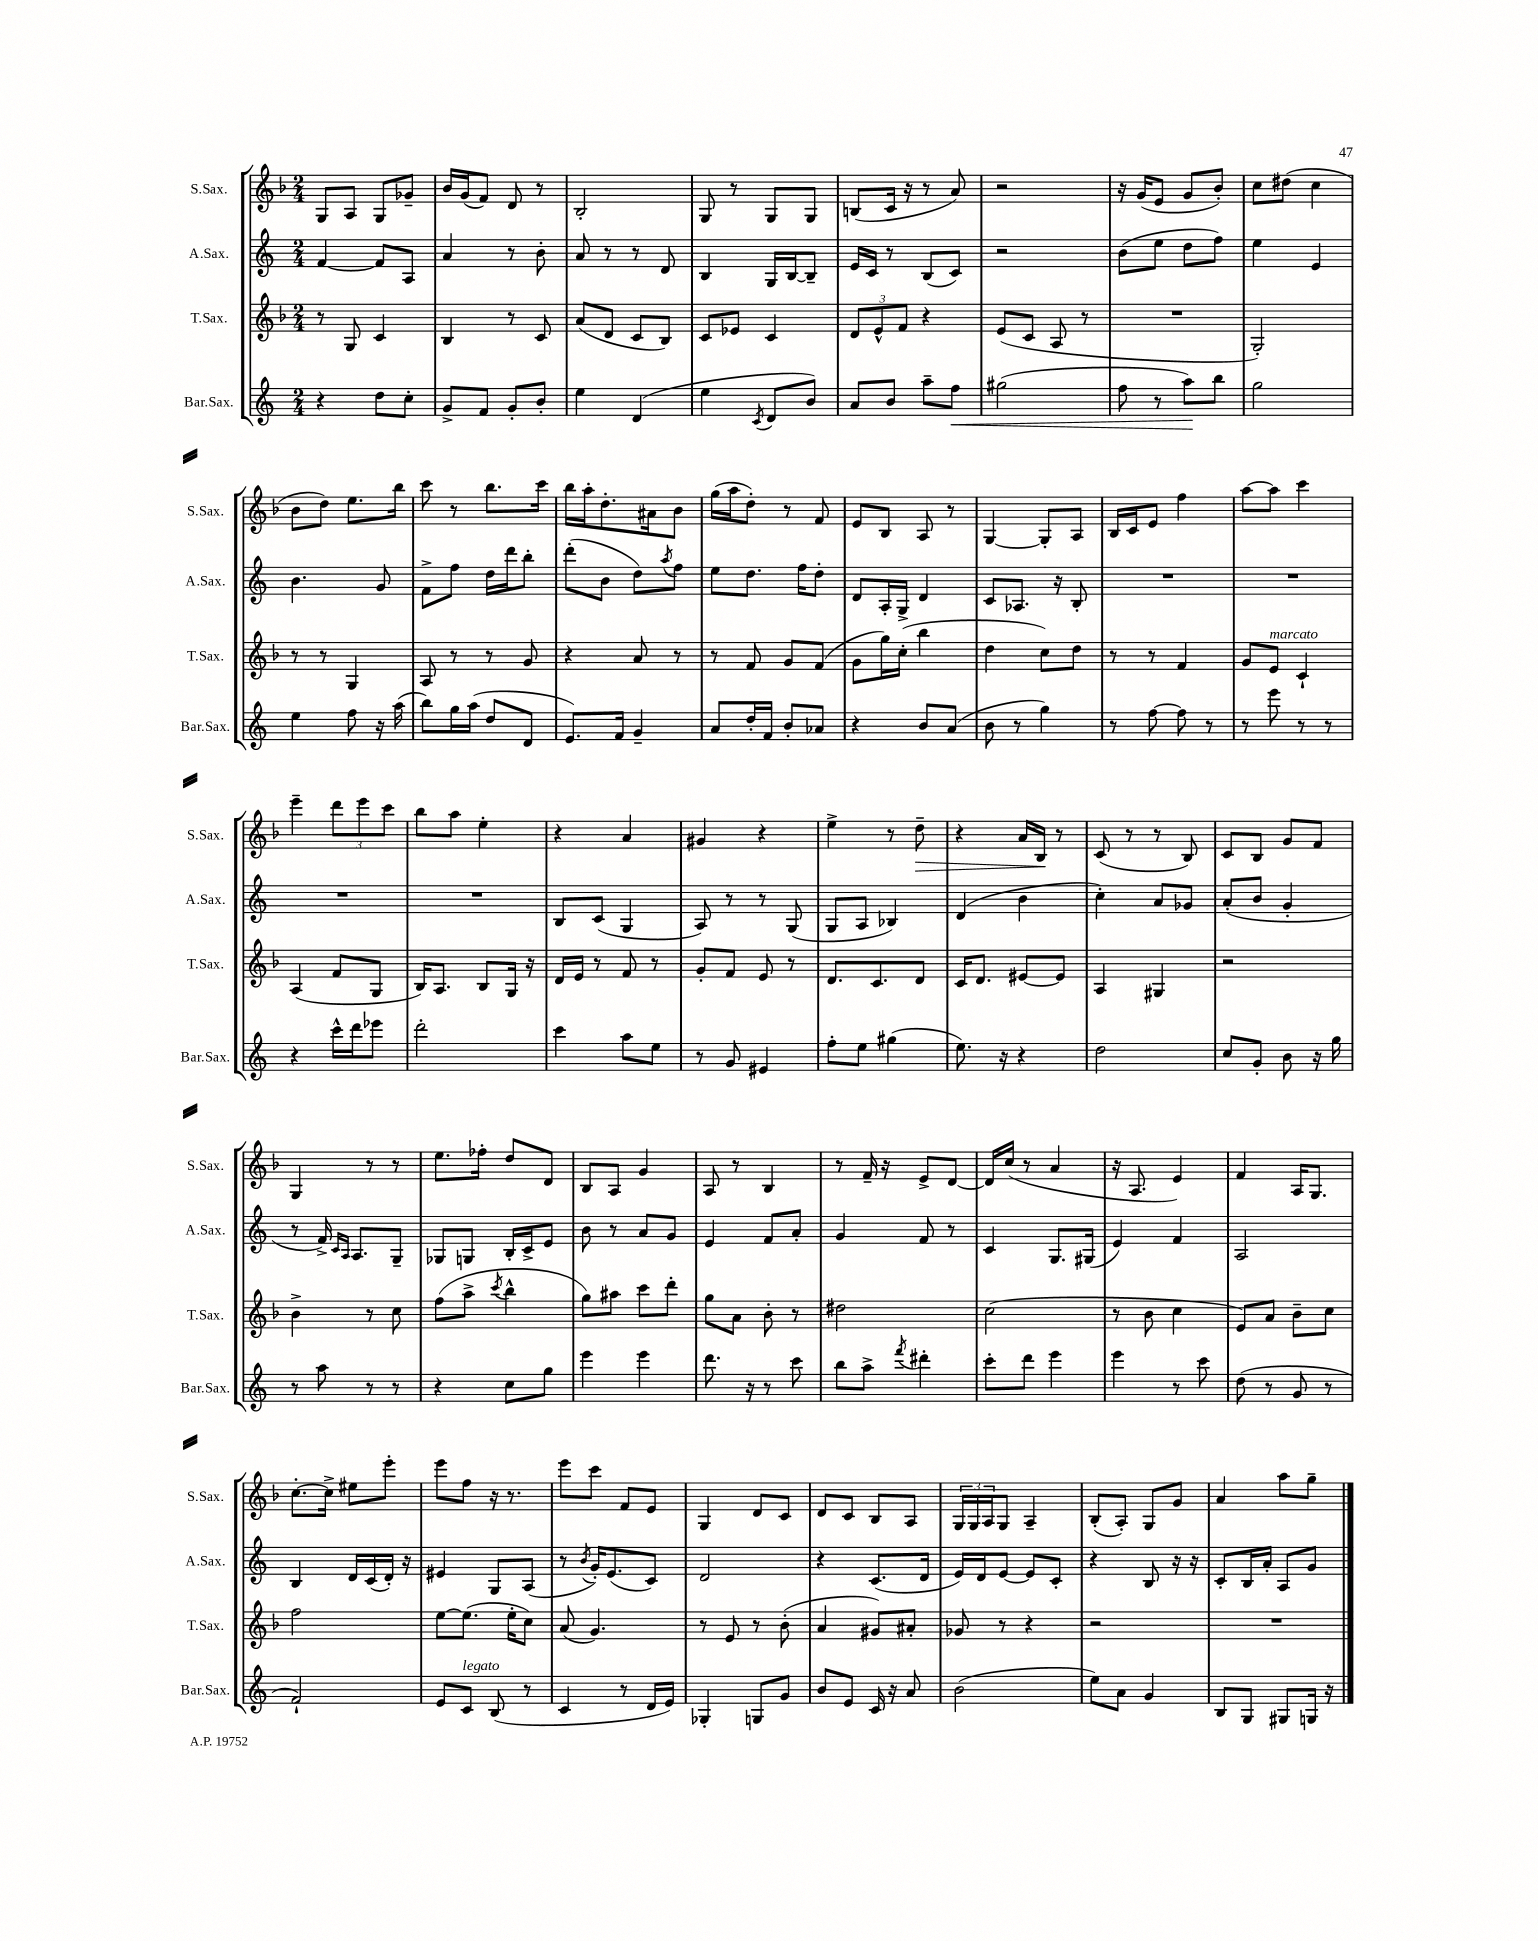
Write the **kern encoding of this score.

**kern	**kern	**kern	**kern
*staff4	*staff3	*staff2	*staff1
*clefG2	*clefG2	*clefG2	*clefG2
*k[]	*k[b-]	*k[]	*k[b-]
*M2/4	*M2/4	*M2/4	*M2/4
4r	8r	[4f	8G
.	8G	.	8A
8dd	4c	8f]	8G
8cc'	.	8A	8g-~
=	=	=	=
8g^	4B-	4a	16b-
.	.	.	(16g
8f	.	.	8f)
8g'	8r	8r	8d
8b'	8c	8b'	8r
=	=	=	=
4ee	(8a	8a	2B-'
.	8d	8r	.
(4d	8c	8r	.
.	8B-)	8d	.
=	=	=	=
4ee	8c	4B	8G
.	8e-	.	8r
8qc	.	.	.
8d	4c	16G	8G
.	.	[16B	.
8b)	.	8B~]	8G
=	=	=	=
8a	12d	16e	(8B
.	.	16c	.
.	12e^^	.	.
8b	.	8r	16c
.	12f	.	.
.	.	.	16r
8aa~	4r	(8B	8r
8ff	.	8c)	8a)
=	=	=	=
(2gg#	(8e	2r	2r
.	8c	.	.
.	8A	.	.
.	8r	.	.
=	=	=	=
8ff	2r	(8b	16r
.	.	.	(16g
8r	.	8ee	8e
8aa)	.	8dd	8g
8bb	.	8ff)	8b-')
=	=	=	=
2gg	2G')	4ee	8cc
.	.	.	(8dd#
.	.	4e	4cc
=	=	=	=
4ee	8r	4.b	8b-
.	8r	.	8dd)
8ff	4G	.	8.ee
16r	.	8g	.
(16aa	.	.	16bb-
=	=	=	=
8bb)	8A	8f^	8ccc
16gg	8r	8ff	8r
(16aa	.	.	.
8dd	8r	16dd	8.bb-
.	.	16ddd	.
8d	8g	8bb'	.
.	.	.	16ccc
=	=	=	=
8.e)	4r	(8ddd'	16bb-
.	.	.	16aa'
.	.	8b	8.dd'
16f	.	.	.
4g~	8a	8dd)	.
.	.	.	16a#
.	.	8qaa	.
.	8r	8ff	8b-
=	=	=	=
8a	8r	8ee	(16gg
.	.	.	16aa
16dd'	8f	8.dd	8dd')
16f	.	.	.
8b'	8g	.	8r
.	.	16ff	.
8a-	(8f	8dd'	8f
=	=	=	=
4r	8g	8d	8e
.	16gg)	16A'	8B-
.	(16cc'	16G^	.
8b	4bb-	4d	8A
(8a	.	.	8r
=	=	=	=
8b	4dd	8c	[4G
8r	.	8.A-	.
4gg)	8cc)	.	8G']
.	.	16r	.
.	8dd	8B'	8A
=	=	=	=
8r	8r	2r	16B-
.	.	.	16c
[8ff	8r	.	8e
8ff]	4f	.	4ff
8r	.	.	.
=	=	=	=
8r	8g	2r	[8aa
8eee	8e	.	8aa]
8r	4c`	.	4ccc
8r	.	.	.
=	=	=	=
4r	(4A	2r	4eee~
16ccc^^	8f	.	12ddd
16ddd	.	.	.
.	.	.	12eee
8eee-	8G	.	.
.	.	.	12ccc
=	=	=	=
2ddd'	16B-)	2r	8bb-
.	8.A	.	.
.	.	.	8aa
.	8B-	.	4ee'
.	16G	.	.
.	16r	.	.
=	=	=	=
4ccc	16d	8B	4r
.	16e	.	.
.	8r	(8c	.
8aa	8f	4G	4a
8ee	8r	.	.
=	=	=	=
8r	8g'	8A)	4g#
8g	8f	8r	.
4e#	8e	8r	4r
.	8r	(8G	.
=	=	=	=
8ff'	8.d	8G	4ee^
8ee	.	8A	.
.	8.c	.	.
(4gg#	.	4B-)	8r
.	8d	.	8dd~
=	=	=	=
8.ee)	16c	(4d	4r
.	8.d	.	.
16r	.	.	.
4r	[8e#	4b	16a
.	.	.	16B-
.	8e#]	.	8r
=	=	=	=
2dd	4A	4cc')	(8c
.	.	.	8r
.	4G#	8a	8r
.	.	8g-	8B-)
=	=	=	=
8cc	2r	(8a'	8c
8g'	.	8b	8B-
8b	.	4g'	8g
16r	.	.	8f
16gg	.	.	.
=	=	=	=
8r	4b-^	8r	4G
8aa	.	16f^)	.
.	.	16qqc	.
.	.	16qqA	.
.	.	8.A	.
8r	8r	.	8r
8r	8cc	8G~	8r
=	=	=	=
4r	(8ff	8G-	8.ee
.	8aa^	8G	.
.	.	.	16ff-'
.	8qccc	.	.
8cc	4bb-^^	16B'	8dd
.	.	16c^	.
8gg	.	8e	8d
=	=	=	=
4eee	8gg)	8b	8B-
.	8aa#	8r	8A
4eee	8ccc	8a	4g
.	8ddd'	8g	.
=	=	=	=
8.ddd	8gg	4e	8A
.	8a	.	8r
16r	.	.	.
8r	8b-'	8f	4B-
8ccc	8r	8a'	.
=	=	=	=
8bb	2dd#	4g	8r
8aa^	.	.	16f~
.	.	.	16r
8qfff	.	.	.
4ddd#'	.	8f	8e^
.	.	8r	[8d
=	=	=	=
8ccc'	(2cc	4c	16d]
.	.	.	(16cc
8ddd	.	.	8r
4eee	.	8.G	4a
.	.	(16G#	.
=	=	=	=
4eee	8r	4e)	16r
.	.	.	8.A
.	8b-	.	.
8r	4cc	4f	4e)
8ccc	.	.	.
=	=	=	=
(8dd	8e)	2A	4f
8r	8a	.	.
8g	8b-~	.	16A
.	.	.	8.G
8r	8cc	.	.
=	=	=	=
2f`)	2ff	4B	[8.cc'
.	.	.	16cc^]
.	.	16d	8ee#
.	.	(16c	.
.	.	16d')	8eee'
.	.	16r	.
=	=	=	=
8e	[8ee	4e#	8eee
8c	(8.ee]	.	8ff
(8B	.	8G	16r
.	16ee'	.	8.r
8r	8cc)	(8A	.
=	=	=	=
4c	(8a	8r	8eee
.	.	8qb	.
.	4.g)	16g')	8ccc
.	.	(8.e	.
8r	.	.	8f
16d	.	8c)	8e
16e)	.	.	.
=	=	=	=
4G-'	8r	2d	4G
.	8e	.	.
8G	8r	.	8d
8g	(8b-'	.	8c
=	=	=	=
8b	4a	4r	8d
8e	.	.	8c
16c	8g#)	(8.c	8B-
16r	.	.	.
8a	8a#'	.	8A
.	.	16d	.
=	=	=	=
(2b	8g-	16e)	24G
.	.	.	24G
.	.	16d	.
.	.	.	24A
.	8r	[8e	8G
.	4r	8e]	4A~
.	.	8c'	.
=	=	=	=
8ee)	2r	4r	(8B-'
8a	.	.	8A')
4g	.	8B	8G
.	.	16r	8g
.	.	16r	.
=	=	=	=
8B	2r	8c'	4a
8G	.	16B	.
.	.	16a'	.
8G#	.	8A	8aa
16G	.	8g	8gg~
16r	.	.	.
==	==	==	==
*-	*-	*-	*-
